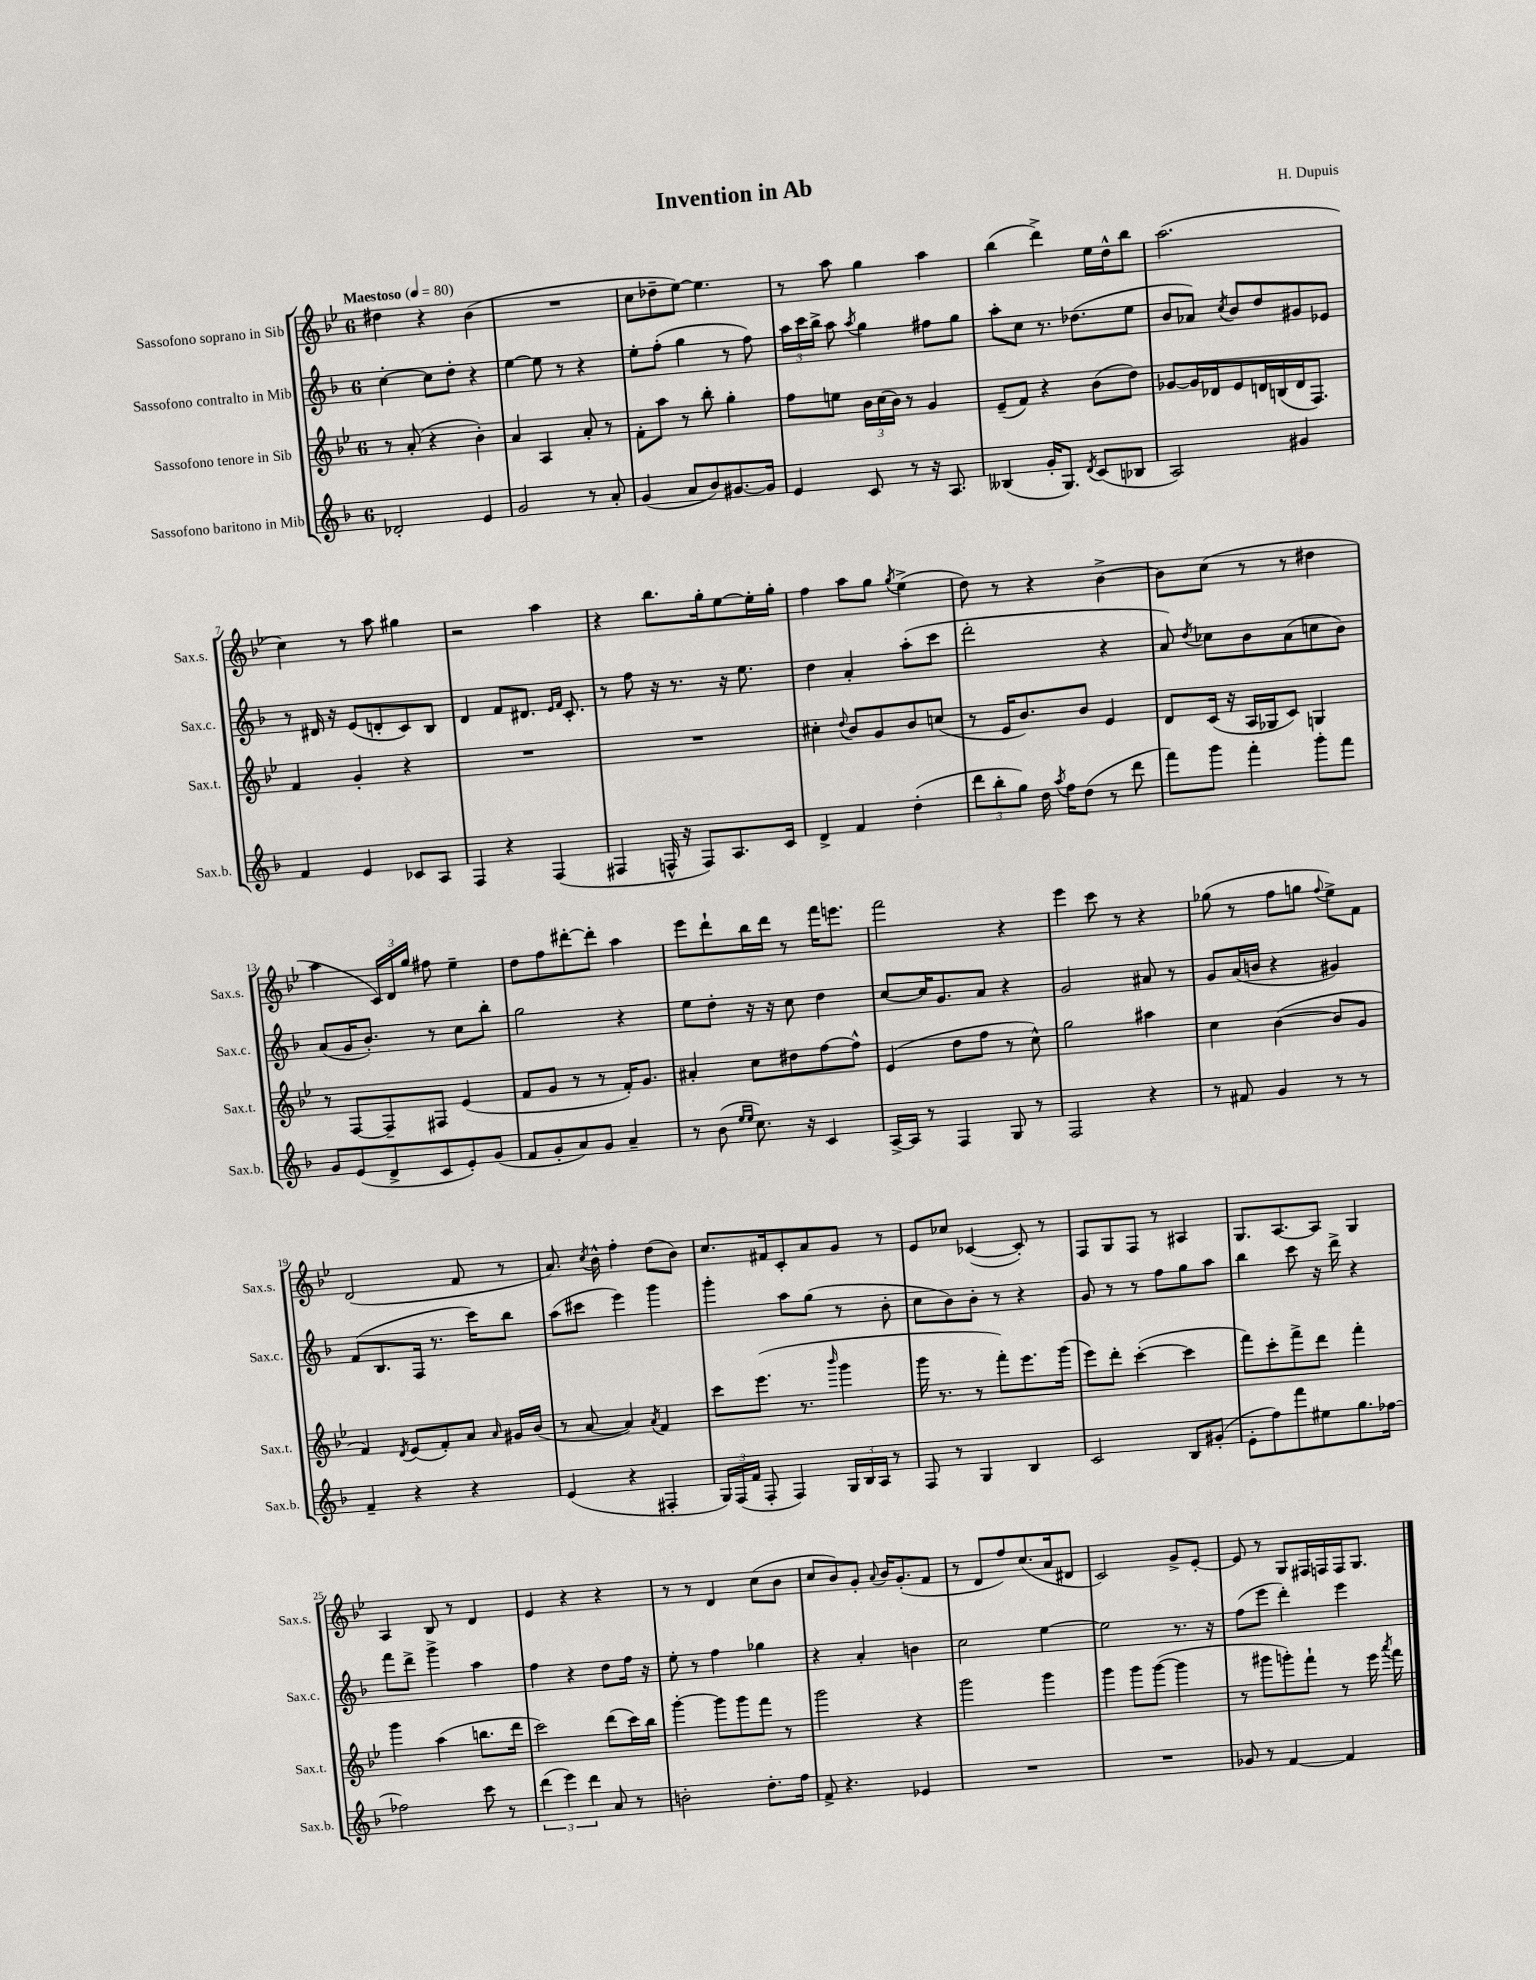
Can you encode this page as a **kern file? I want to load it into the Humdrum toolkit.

**kern	**kern	**kern	**kern
*part4	*part3	*part2	*part1
*staff4	*staff3	*staff2	*staff1
*I"Sassofono baritono in Mib	*I"Sassofono tenore in Sib	*I"Sassofono contralto in Mib	*I"Sassofono soprano in Sib
*I'Sax.b.	*I'Sax.t.	*I'Sax.c.	*I'Sax.s.
*clefG2	*clefG2	*clefG2	*clefG2
*k[b-]	*k[b-e-]	*k[b-]	*k[b-e-]
*M6/8	*M6/8	*M6/8	*M6/8
*MM80	*MM80	*MM80	*MM80
=1	=1	=1	=1
!	!	!	!LO:TX:a:B:t=Maestoso
2d-X'/	8r	[4cc'\	4dd#X\
.	(8a'/	.	.
.	4r	8cc\L]	4r
.	.	8dd'\J	.
4e/	4b-'\)	4r	(4b-\
=2	=2	=2	=2
2g/	4a/	[4ee\	2.r
.	4A/	8ee\]	.
.	.	8r	.
8r	8a'/	4r	.
8a'/	8r	.	.
=3	=3	=3	=3
(4g/	8f'\L	8ee'\L	8cc\L
.	8aa\J	(8ff'\J	8dd-X~\
8a/L	8r	4gg\	[8ee-\J)
8b-/)	8bb-'\	.	4.ee-\]
[8.g#X/	4gg'\	8r	.
.	.	8ff\)	.
16g#/Jk]	.	.	.
=4	=4	=4	=4
4e/	8ff\L	24aa\LL	8r
.	.	24ccc\	.
.	.	24bb-^\JJ	.
.	8een\J	8aa\	8aa\
.	.	8qaa/	.
8c/	24b-\LL	4gg\	4gg\
.	(24cc\	.	.
.	24b-\JJ)	.	.
8r	8r	.	.
16r	4g/	8ff#X\L	4aa\
8.A/	.	.	.
.	.	8gg\J	.
=5	=5	=5	=5
(4B--X/	(8e-~/L	8aa'\L	(4bb-\
.	8f/J)	8cc\J	.
16g'/KL	4r	8.r	4ddd^\)
8.G/J)	.	.	.
.	.	(8.dd-X\L	.
8qd/	.	.	.
(8c/L	(8b-\L	.	16ee-\LL
.	.	.	16dd^^\J
8B-X/J	8dd\J)	8ee\J	8bb-\J
=6	=6	=6	=6
2A/)	[8g-X/L	8b-/L	(2.aa\
.	16g-/L]	8a-X/J)	.
.	16d-X/J	.	.
.	.	8qcc/	.
.	8e-/	8b-/L	.
.	16dn/L	8dd/	.
.	(16Bn/	.	.
4g#X/	16d/J	8g#X/	.
.	8.F/J)	.	.
.	.	8e-X/J	.
!!LO:LB:g=z
=7	=7	=7	=7
4f/	4f/	8r	4cc\)
.	.	16d#X/	.
.	.	16r	.
4e/	4g'/	(8e/L	8r
.	.	8dn'/	8aa\
8c-X/L	4r	8c/)	4gg#X\
8A/J	.	8B-/J	.
=8	=8	=8	=8
4F/	2.r	4d/	2r
4r	.	8f/L	.
.	.	8.d#X/J	.
(4F/	.	.	4aa\
.	.	16qqe/LL	.
.	.	16qqf/JJ	.
.	.	8.c'/	.
=9	=9	=9	=9
4F#X/	2.r	8r	4r
.	.	8ff\	.
16Fn^^/	.	16r	8.bb-\L
16r	.	8.r	.
8F/L)	.	.	.
.	.	.	16gg'\k
8.A/	.	16r	[8ee-\
.	.	8.ee\	.
.	.	.	16ee-'\L]
16c/Jk	.	.	16gg'\JJ
=10	=10	=10	=10
4d^/	4cc#X'\	4dd\	4ff\
.	8qqdd/	.	.
4f/	8b-/L	4a'/	8aa\L
.	8g/	.	8gg\J
.	.	.	8qgg/
(4dd'\	8b-/	(8aa'\L	(4ee-^\
.	(8ccn/J	8ccc\J	.
=11	=11	=11	=11
12ddd\L	8r	2ddd'\	8dd\)
12bb-'\	.	.	.
.	16e-/KL	.	8r
12gg\J)	.	.	.
.	8.b-/)	.	.
16dd\	.	.	4r
8qaa/	.	.	.
16ff\KL	.	.	.
(8dd\J	8b-/J	.	.
8r	4e-/	4r	[4b-^\
8ddd\	.	.	.
=12	=12	=12	=12
8fff\L)	8d/L	8a/)	8b-\L]
.	.	8qdd/	.
8ggg\J	(16c/Jk	8cc-X\L	(8cc\J
.	16r	.	.
4fff'\	16A/LL	8b-\	8r
.	16G-X/J	.	.
.	8c/J)	(8a\	8r
8ggg'\L	4Gn/	8ccn\	4dd#X\
8fff\J	.	8b-\J)	.
!!LO:LB:g=z
=13	=13	=13	=13
8g/L	8r	(8a/L	4aa\
(8e/	[8F/L	16g/K	.
.	.	8.b-'/J)	.
8d^/	8F~/]	.	24c/LL)
.	.	.	24d/
.	.	.	24gg/JJ
8c/	8F#X/J	8r	8ff#X\
8e'/)	(4e-/	8cc\L	4ee-~\
(8g/J	.	8bb-'\J	.
=14	=14	=14	=14
8f/L	8f/L	2gg\	8dd\L
8g'/	8g/J	.	8ff\
8a/)	8r	.	[8ddd#X'\
8g/J	8r	.	8ddd#'\J]
4a~/	16f'/KL)	4r	4aa\
.	8.g/J	.	.
=15	=15	=15	=15
8r	4a#X'/	8ee\L	8eee-\L
(8b-\	.	8dd'\J	8ddd`\
16qqee/LL	.	.	.
16qqee/JJ	.	.	.
8.cc\)	8cc\L	16r	16bb-\L
.	.	16r	16ddd\JJ
.	8dd#X\	8cc\	8r
16r	.	.	.
4c/	[8ff\	4dd\	16fff\KL
.	.	.	8.eeen\J
.	8ff^^\J]	.	.
=16	=16	=16	=16
[16A^/LL	(4e-/	[8cc/L	2fff\
16A/JJ]	.	.	.
8r	.	16cc/K]	.
.	.	8.g/	.
4F/	8dd\L	.	.
.	8ff\J	8a/J	.
8G/	8r	4r	4r
8r	8cc^^\)	.	.
=17	=17	=17	=17
2F/	2gg\	2g/	4eee-\
.	.	.	8ccc\
.	.	.	8r
4r	4aa#X\	8a#X/	4r
.	.	8r	.
=18	=18	=18	=18
8r	4cc\	8g/L	(8gg-X\
8f#X/	.	(16a/L	8r
.	.	16bn/JJ	.
4g/	([4b-\	4r	8ff\L
.	.	.	8ggn\J
.	.	.	8qqff/
8r	8b-/L]	4g#X/)	8ee-^\L)
8r	8g/J	.	8f\J
!!LO:LB:g=z
=19	=19	=19	=19
4f~/	4f/)	(8f/L	(2d/
.	.	8.B-/	.
.	8qd/	.	.
4r	(8e-/L	.	.
.	.	16F/Jk	.
.	8f'/)	8.r	.
4r	8a/J	.	8f/
.	.	16ccc\KL)	.
.	16qqa/	.	.
.	16g#X/LL	8bb-\J	8r
.	(16b-/JJ	.	.
=20	=20	=20	=20
(4e/	8r	(8aa\L	8.a/)
.	[8a/	8ccc#X\J	.
.	.	.	8qcc/
.	.	.	16b-^^\
4r	4a/])	4eee\)	4ff'\
.	8qa/	.	.
4F#X'/	4f/	4ggg\	(8dd\L
.	.	.	8b-\J)
=21	=21	=21	=21
24G/LL)	8ccc\L	4ggg'\	8.cc/L
(24F/	.	.	.
24f/JJ	.	.	.
8F'/	(8.eee-\J	.	.
.	.	.	16f#X/k
4F/)	.	8aa\L	8c'/
.	8.r	.	.
.	.	(8gg\J	8a/
.	16qqbbb-/	.	.
24G/LL	4ggg\	8r	8g/J
24B-/	.	.	.
24A/JJ	.	.	.
8r	.	8b-'\	8r
=22	=22	=22	=22
8F/	16ggg\	8cc\L	8e-/L
.	8.r	.	.
8r	.	8b-\)	8cc-X/J
4G/	8r	8b-'\J	([4c-X/
.	8fff'\L)	8r	.
4B-/	8.eee-\	4r	8c-'/])
.	.	.	8r
.	(16ggg\Jk	.	.
=23	=23	=23	=23
2c/	8eee-\L)	8g/	8F/L
.	8ddd'\J	8r	8G/
.	([4ccc'\	8r	8F/J
.	.	8ff\L	8r
8B-/L	4ccc\]	8gg\	4A#X/
(8g#X'/J	.	8aa\J	.
=24	=24	=24	=24
8e'\L	8fff\L)	4bb-\	8.G/L
8ff\)	8ccc'\	.	.
.	.	.	[8.A/
8fff\	8fff^\	8ccc\	.
8ee#X\	8ddd\J	16r	8A/J]
.	.	16ddd^\	.
8.gg\	4fff'\	4r	4G/
[16ff-X\Jk	.	.	.
!!LO:LB:g=z
=25	=25	=25	=25
2ff-X\]	4ggg\	8fff\L	4A/
.	.	8ddd^\J	.
.	(4aa\	4ggg^\	8B-/
.	.	.	8r
8ccc\	8.bbn\L	4aa\	4d/
8r	.	.	.
.	16ddd\Jk	.	.
=26	=26	=26	=26
(6ddd\	2ccc\)	4ff\	4e-/
6eee\)	.	.	.
.	.	4r	4r
6ddd\	.	.	.
8a/	(8ddd\L	8dd\L	4r
8r	16ccc\L)	16ff\Jk	.
.	16bb-\JJ	16r	.
=27	=27	=27	=27
2bn'\	[4ggg'\	8ee'\	8r
.	.	8r	8r
.	8ggg\L]	4ff\	4d/
.	8ggg\	.	.
8.dd'\L	8fff\J	4gg-X\	(8cc\L
.	8r	.	8b-\J
16ff\Jk	.	.	.
=28	=28	=28	=28
8f^/	2ggg\	4r	8cc/L
4.r	.	.	8b-/)
.	.	4a'/	8g'/J
.	.	.	8qqa/
.	.	.	16b-/KL
.	.	.	(8.g'/
4e-X/	4r	4bn\	.
.	.	.	8f/J
=29	=29	=29	=29
2.r	2ggg\	2cc\	8r
.	.	.	8d/L
.	.	.	8ff/)
.	.	.	(8.cc/
.	4ggg\	[4ee\	.
.	.	.	16a/k
.	.	.	8d#X/J
=30	=30	=30	=30
2.r	4ggg\	2ee\]	2c/)
.	8ggg\L	.	.
.	([8ggg\J	.	.
.	4ggg\]	8.r	8g^/L
.	.	.	[8e-'/J
.	.	16r	.
=31	=31	=31	=31
8g-X/	8r	(8ff\L	8e-/]
8r	8ggg#X\L	8eee\J	8r
[4f/	8gggn'\)	4ddd'\)	8G/L
.	8fff`\J	.	16F#X/L
.	.	.	16Fn/
4f/]	8r	4eee\	16F/J
.	.	.	8.G/J
.	16eee-\	.	.
.	8qaaa/	.	.
.	16fff\	.	.
==	==	==	==
*-	*-	*-	*-
